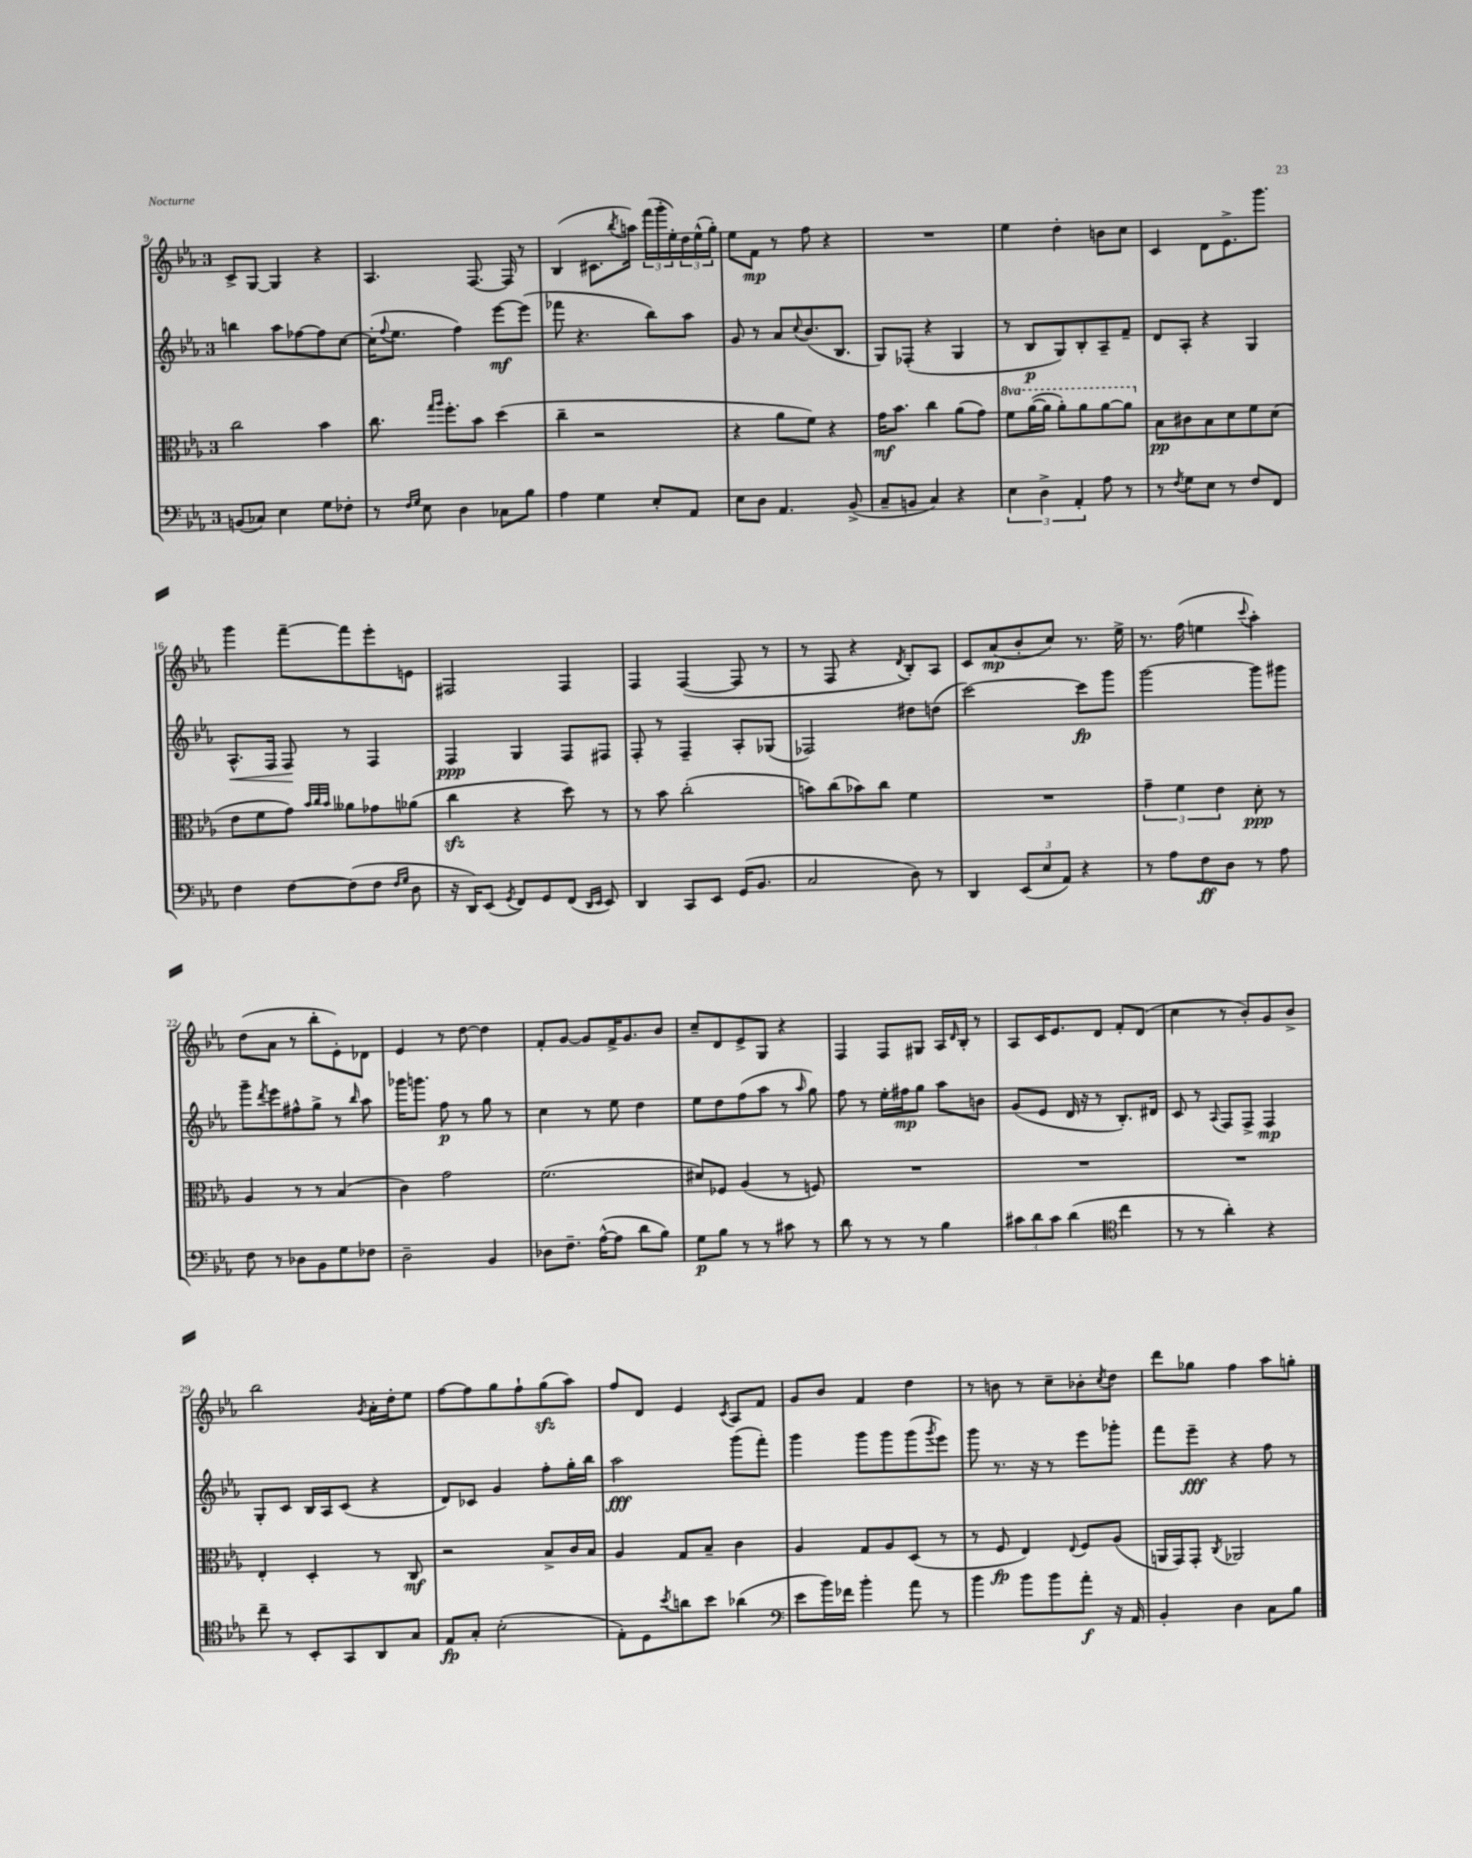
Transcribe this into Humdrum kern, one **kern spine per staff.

**kern	**kern	**kern	**kern
*staff4	*staff3	*staff2	*staff1
*clefF4	*clefC3	*clefG2	*clefG2
*k[b-e-a-]	*k[b-e-a-]	*k[b-e-a-]	*k[b-e-a-]
*M3/4	*M3/4	*M3/4	*M3/4
(8BB	2cc	4bb	8c^
8C-)	.	.	[8G
4E-	.	8aa-	4G]
.	.	[8ff-	.
8G	4b-	8ff-]	4r
8F-'	.	[8cc	.
=	=	=	=
8r	8.cc	(16cc']	4.A-
.	.	8qqff	.
.	.	8.ee-	.
16qqF	.	.	.
16qqG	.	.	.
8E-	.	.	.
.	16qqgg	.	.
.	16qqaa-	.	.
.	8.ff'	.	.
4D	.	4ff)	.
.	8b-	.	[8.F
8C-	(4dd	[8eee-	.
.	.	.	16F]
8B-	.	(8eee-]	8r
=	=	=	=
4A-	4cc~	8fff-	(4B-
.	.	4.r	.
4G	2r	.	8.c#
.	.	.	8qbb-
.	.	.	16aa)
8E-'	.	8bb-)	(24fff
.	.	.	24ggg'
.	.	.	24ee-')
8AA-	.	8aa-	24dd
.	.	.	(24ee-^^
.	.	.	24gg')
=	=	=	=
8E-	4r	8g	8ee-
8D	.	8r	8f
4.AA-	8a-	8a-	8r
.	.	8qqcc	.
.	8f)	(8.b-	8ff
.	4r	.	4r
.	.	8.B-	.
(8BB-^	.	.	.
=	=	=	=
8C~	16g	8G)	2.r
.	8.b-	.	.
8BB	.	(8F-'	.
4C)	4cc	4r	.
4r	(8a-	4G	.
.	8g)	.	.
=	=	=	=
6E-	8ff	8r	4ee-
.	([16aa-	8B-	.
6D^	.	.	.
.	16aa-]	.	.
.	8aa-')	8G)	4dd'
6AA-'	.	.	.
.	8aa-	8B-'	.
8A-	[8aa-	8A-~	8b
8r	8aa-]	8f~	8cc
=	=	=	=
8r	8B-	8d	4c
8qF	.	.	.
8G	8c#	8A-'	.
8E-	8B-	4r	8d
8r	8d	.	8.e-^
8F	8f	4G	.
.	.	.	8.ggg
8FF	(8d	.	.
=	=	=	=
4F	8e-	8.A-^^	4ggg
.	8f	.	.
.	.	16F	.
[8F	8g)	8F	[8fff~
.	32qqb-	.	.
.	32qqcc	.	.
.	32qqb-	.	.
(8F]	8a--	8r	8fff]
8F	8g-	4F	8eee-'
16qqF	.	.	.
16qqG	.	.	.
8D	(8a-	.	8e
=	=	=	=
16r	4cc	4F	2F#
16DD)	.	.	.
(8EE-	.	.	.
8qGG	.	.	.
8FF)	4r	4G	.
8GG	.	.	.
(8FF	8dd)	8F	4F#
16qqDD	.	.	.
16qqEE-	.	.	.
8EE-)	8r	8F#	.
=	=	=	=
4DD	8r	8F'	4F
.	8b-	8r	.
8CC	(2cc'	4F~	([4F
8EE-	.	.	.
(16GG	.	8A-'	8F]
8.BB-	.	.	.
.	.	(8G-	8r
=	=	=	=
2C	8b)	2F-)	8r
.	(8cc	.	8F
.	8b-)	.	4r
.	8cc	.	.
.	.	.	8qd
8D)	4f	8dd#	8B-')
8r	.	(8dd	8A-
=	=	=	=
4DD	2.r	[2ccc)	8c
.	.	.	(8a-
(12EE-	.	.	8b-'
12E-	.	.	.
.	.	.	8cc)
12AA-)	.	.	.
4r	.	8ccc]	8.r
.	.	8ggg	.
.	.	.	16ee-^
=	=	=	=
8r	6g~	[2ggg	8.r
8A-	.	.	.
.	6f	.	.
.	.	.	(16ff
8F	.	.	4ee
.	6e-	.	.
8D	.	.	.
.	.	.	8qqccc
8r	8d'	8ggg]	4aa-')
8A-	8r	8ggg#	.
=	=	=	=
8F	4A-	8ggg~	(8dd
.	.	8qddd	.
8r	.	8eee-	8a-
8D-	8r	8ff#^^	8r
8BB-	8r	8gg^	8bb-'
8G	(4B-	8r	8e-')
.	.	16qqbb-	.
8F-	.	8aa-	8d-
=	=	=	=
2D~	4c)	16ggg-	4e-
.	.	8.ggg	.
.	2g	8ff	8r
.	.	8r	[8dd
4BB-	.	8gg	4dd]
.	.	8r	.
=	=	=	=
8D-	(2.f	4cc	8f'
8.F~	.	.	[8g
.	.	8r	8g]
([16A-^^	.	.	.
8A-]	.	8ee-	16f^
.	.	.	8.g
8d	.	4dd	.
8B-)	.	.	8b-
=	=	=	=
8G	8d#)	8ee-	8cc~
8B-	8F-	8dd	8d
8r	(4A-	(8ff	8e-^
8r	.	8aa-	8G
8c#	8r	8r	4r
.	.	16qqaa-	.
8r	8F)	8gg)	.
=	=	=	=
8d	2.r	8ff	4F
8r	.	8r	.
8r	.	16ee-'	8F
.	.	16ff#	.
8r	.	8gg	8G#
4B-	.	8aa-	16A-
.	.	.	16qqd
.	.	.	16B-'
.	.	8b	8r
=	=	=	=
12c#	2.r	(8g	8A-
12d	.	.	.
.	.	8e-	16c
12c#	.	.	.
.	.	.	8.e-
(4d	.	16d	.
.	.	16r	.
.	.	8r	8d
*clefC4	*	*	*
4cc	.	8.B-')	8f'
.	.	.	(8d
.	.	16d#	.
=	=	=	=
8r	2.r	8c	4cc
8r	.	8r	.
.	.	8qqA-	.
4a-')	.	8F	8r
.	.	8F^	8b-')
4r	.	4F	8g
.	.	.	8b-^
=	=	=	=
8cc~	4E-'	8G'	2bb-
8r	.	8c	.
8BB-'	4D'	16B-	.
.	.	16A-	.
8GG	.	(8c	.
.	.	.	8qg
8AA-	8r	4r	16a-'
.	.	.	16dd'
8G	8C	.	8ee-
=	=	=	=
8E-	2r	8d)	[8ff
8G'	.	8c-	8ff]
(2B-'	.	4g	8gg
.	.	.	8ff`
.	8B-^	8ff'	(8gg
.	16c	16gg'	8aa-)
.	16B-	16bb-	.
=	=	=	=
8E-')	4A-	2aa-	8ff
8D	.	.	8d
8qb-	.	.	.
8a	8G	.	4e-
8b-	8B-~	.	.
.	.	.	8qc
(4a-	4c	(8ggg	8A-
.	.	8fff')	8f
=	=	=	=
*clefF4	*	*	*
8e-	4A-	4ggg	8g
16b-)	.	.	8b-
16f-	.	.	.
4b-'	8G	8ggg	4f
.	8A-	8ggg	.
8a-	(8D	(8ggg	4dd
.	.	8qggg	.
8r	8r	8eee-)	.
=	=	=	=
4b-	8r	8ggg	8r
.	8F	8.r	8b
8b-	4E-)	.	8r
.	.	16r	.
8b-	.	8r	8cc~
.	8qqE-	.	.
8a-'	8F	8eee-	8b-'
.	.	.	8qcc
16r	(8A-	8ggg-'	8dd
16AA-	.	.	.
=	=	=	=
4BB-'	16AA	8fff	8ddd
.	16GG)	.	.
.	8GG'	8eee-~	8gg-
.	8qC	.	.
4D	2AA-	4r	4ff
8C	.	8ff	8aa-
8B-	.	8r	8gg'
==	==	==	==
*-	*-	*-	*-
